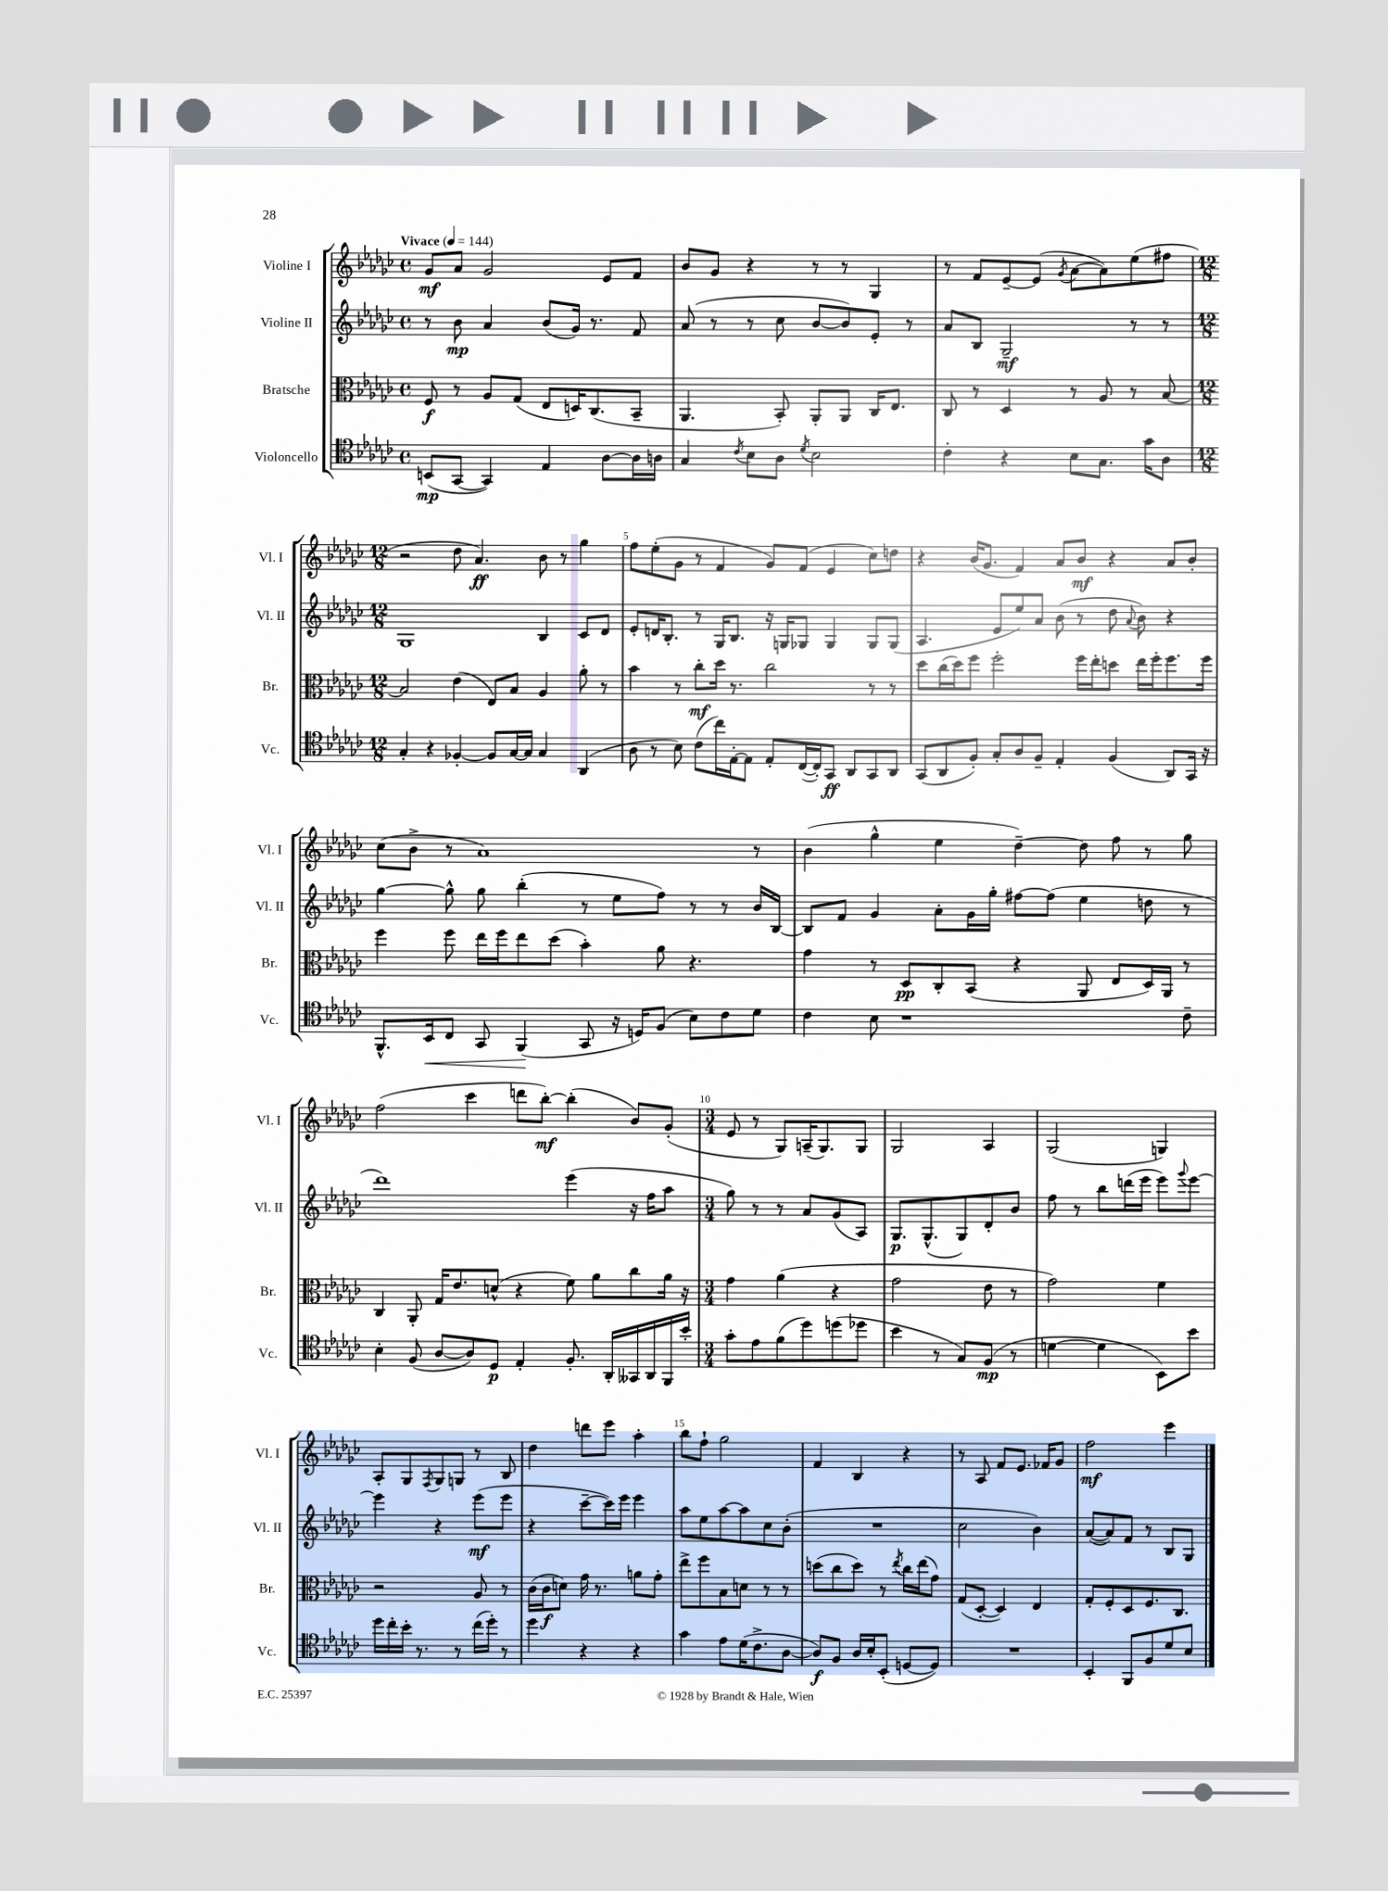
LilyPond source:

<<
\new StaffGroup <<
\new Staff = "s0" \with { instrumentName = "Violine I" shortInstrumentName = "Vl. I" } {
    \clef treble \key ges \major \defaultTimeSignature \time 4/4 \tempo "Vivace" 4 = 144
    ges'8\mf aes'8 ges'2 ees'8 f'8 |
    bes'8 ges'8 r4 r8 r8 ges4 |
    r8 f'8 ees'8~-- ees'8( \acciaccatura { ges'8 } aes'8~ aes'8) ees''8( fis''8 |
    \numericTimeSignature \time 12/8 r2 des''8 aes'4.\ff) bes'8 r8 ges''4 |
    f''8 ees''8-.( ges'8 r8 f'4 ges'8) f'8( ees'4 ces''8) d''8 |
    r4 bes'16( ges'8. f'4) aes'8 bes'8\mf r4 aes'8 bes'8-. |
    ces''8( bes'8-> r8 aes'1) r8 |
    bes'4( ges''4-^ ees''4 des''4~--) des''8 f''8 r8 ges''8 |
    f''2( ces'''4 d'''8 bes''8~-.\mf) bes''4-.( bes'8) ges'8-.( |
    \numericTimeSignature \time 3/4 ees'8 r8 ges8) a16--( ges8.) ges8 |
    ges2 aes4 |
    ges2( g4) |
    aes8-. ges8 \acciaccatura { f8 } ges8 g8 r8 bes8 |
    des''4 d'''8 ees'''8 aes''4-. |
    bes''8 f''8-! ges''2 |
    f'4 bes4 r4 |
    r8 aes8 f'8 ees'8. fes'16 ges'8 |
    f''2\mf ees'''4 \bar "|." |
}
\new Staff = "s1" \with { instrumentName = "Violine II" shortInstrumentName = "Vl. II" } {
    \clef treble \key ges \major \defaultTimeSignature \time 4/4
    r8 bes'8\mp aes'4 bes'8( ges'16) r8. f'8 |
    aes'8( r8 r8 ces''8 bes'8~ bes'8) ees'8-. r8 |
    aes'8 bes8 ges2--\mf r8 r8 |
    \numericTimeSignature \time 12/8 ges1 bes4 ces'8 des'8 |
    ees'8-. d'16 bes8.-. r8 ges16 bes8. r16 g16 ges8 ges4 ges8 ges8( |
    aes4. ees'8 ees''8) aes'8 bes'8( r8 des''8 \appoggiatura { aes'8 } bes'8) r4 |
    ges''4~ ges''8-^ ges''8 bes''4-.( r8 ees''8 f''8) r8 r8 bes'16 bes16~ |
    bes8 f'8 ges'4 aes'8-. ges'16 ges''16-. fis''8~ fis''8( ees''4 d''8 r8 |
    des'''1) ees'''4( r16 f''16 aes''8 |
    \numericTimeSignature \time 3/4 ges''8) r8 r8 aes'8 ges'8( aes8) |
    ges8.\p ges8.-^( ges8) des'8-. bes'8 |
    f''8 r8 bes''8 d'''16( ees'''16 ees'''8) \appoggiatura { ges'''8 } ees'''8~ |
    ees'''4 r4 ees'''8\mf( ees'''8 |
    r4 ces'''8~-- ces'''16) ees'''16 ees'''4 |
    aes''8 ees''8 aes''8~ aes''8 ces''8 bes'8-.( |
    R2. |
    ces''2 bes'4) |
    aes'8~( aes'8) f'8 r8 bes8 ges8 \bar "|." |
}
\new Staff = "s2" \with { instrumentName = "Bratsche" shortInstrumentName = "Br." } {
    \clef alto \key ges \major \defaultTimeSignature \time 4/4
    f8\f r8 aes8 ges8( ees8 d16) ces8.( bes,8-- |
    aes,4. bes,8-.) aes,8-. aes,8 ces16 ees8. |
    ces8 r8 des4 r8 aes8 r8 bes8~ |
    \numericTimeSignature \time 12/8 bes2 ees'4( ees8) bes8 aes4 aes'8-. r8 |
    bes'4 r8 ces''8-.\mf des''16 r8. ces''2 r8 r8 |
    des''8 ces''16( des''16) f''8 f''2-. f''16 ees''16-. d''8 ees''16 f''16-. f''8. f''16 |
    f''4 f''8 ees''16 f''16 ees''8 des''8( bes'4-.) aes'8 r4. |
    ges'4 r8 des8\pp ces8-. bes,8( r4 aes,8 ees8 des16) aes,16 r8 |
    ces4 aes,8-. ges16 ees'8. d'8-^( r4 f'8) aes'8 ces''8 aes'16 r16 |
    \numericTimeSignature \time 3/4 ges'4 aes'4( r4 |
    ges'2 ees'8 r8 |
    ges'2) f'4 |
    r2 aes8 r8 |
    ces'16( ces'16\f d'8) ges'16 r8. a'8 ges'8-. |
    ees''8-> f''8 bes8 d'8 r8 r8 |
    d''8( ces''8 d''8) r8 \acciaccatura { ees''8 } ces''16 ees''16( ges'8) |
    ges8( des8~-. des4) ees4 |
    ges8-. f8-. des8 f8. ces8. \bar "|." |
}
\new Staff = "s3" \with { instrumentName = "Violoncello" shortInstrumentName = "Vc." } {
    \clef tenor \key ges \major \defaultTimeSignature \time 4/4
    b,8\mp( ges,8~ ges,4) ees4 aes8~ aes16 a16 |
    ges4 \acciaccatura { ces'8 } bes8 aes8 \acciaccatura { des'8 } bes2 |
    ces'4-. r4 bes8 ges8. ges'16 aes8 |
    \numericTimeSignature \time 12/8 ges4-. r4 fes4~-. fes8 ges16~ ges16 ges4 aes,4( |
    aes8 r8 bes8) ces'8( ces''16) ees16~-. ees8 ees8-. ces16~( ces16-.) ges,8\ff aes,8 ges,8 aes,8 |
    ges,8( aes,8 f8-.) ges8-. aes8 f8-- ees4-. f4( aes,8) ges,16 r16 |
    f,8.-^ bes,16\< ces8 ges,8 f,4\!( ges,8 r16 d16) f8( bes8) ces'8 des'8 |
    ces'4 bes8 r1 ces'8-- |
    bes4-. f8( aes8~ aes8) des8\p ees4-. f8.-. aes,16-. geses,16 aes,16 f,16 bes'16-. |
    \numericTimeSignature \time 3/4 ges'8-. ees'8 f'8( des''8) d''8( des''8 |
    bes'4 r8 ges8) f8\mp( r8 |
    d'4~ d'4 bes,8) bes'8 |
    des''16 ces''16-. bes'16-. r8. r8 ces''16( des''16-.) r8 |
    des''4 r4 r4 |
    ges'4 ees'8 des'16( ces'8.-> aes8~ |
    aes8\f) f8 aes16 bes16-. bes,8-.( d8~ d8) |
    R2. |
    bes,4-. f,8 f8 des'8 bes8 \bar "|." |
}
>>
>>
\layout { \context { \Score \override BarNumber.break-visibility = ##(#f #t #t) barNumberVisibility = #(every-nth-bar-number-visible 5) } }
